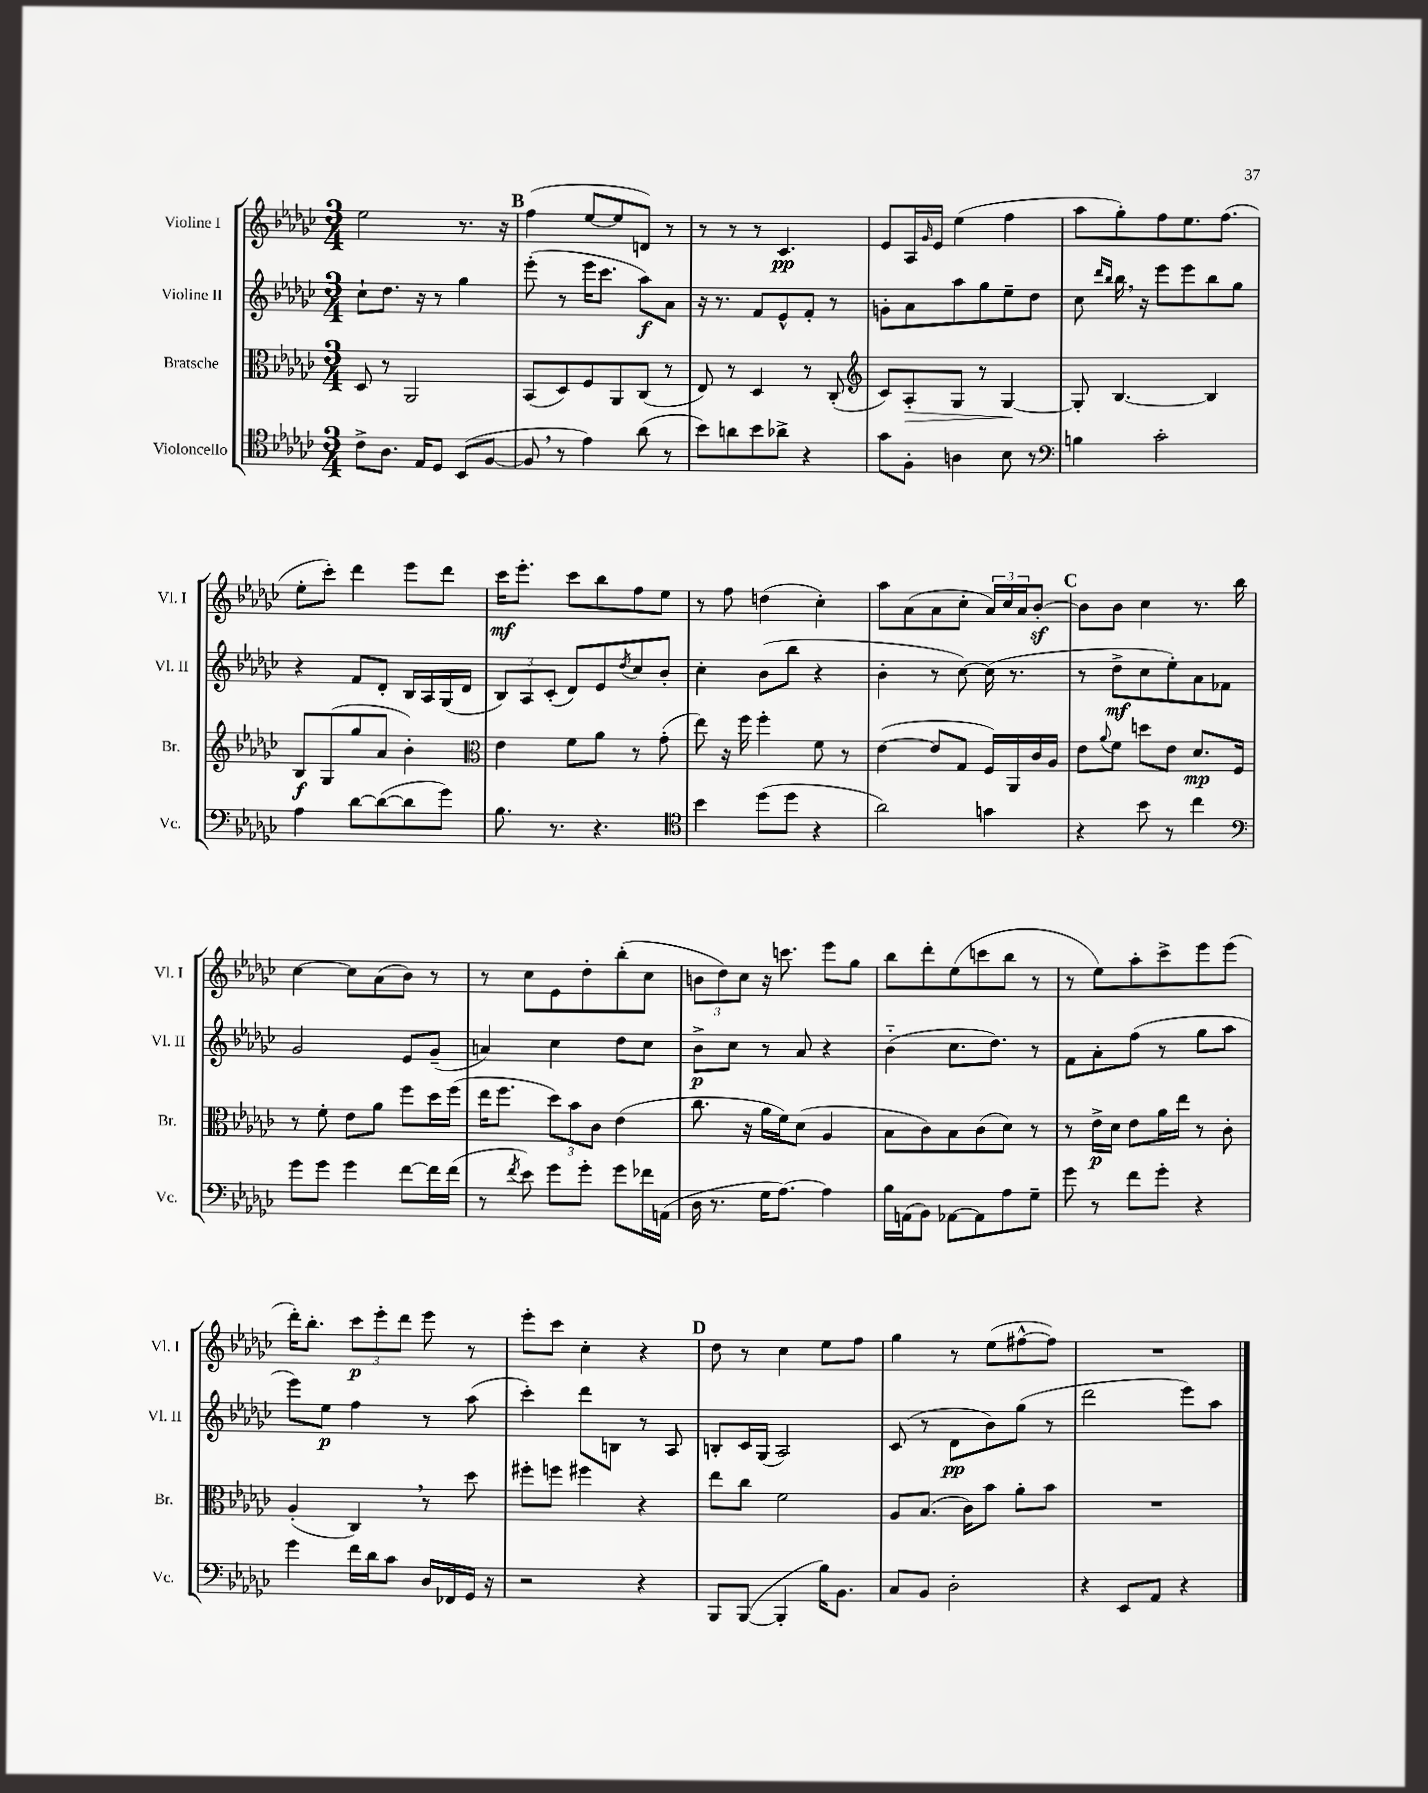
<<
\new StaffGroup <<
\new Staff = "s0" \with { instrumentName = "Violine I" shortInstrumentName = "Vl. I" } {
    \clef treble \key ges \major \numericTimeSignature \time 3/4
    ees''2 r8. r16 |
    \mark \markup { \bold "B" } f''4( ees''8~ ees''8 d'8) r8 |
    r8 r8 r8 ces'4.\pp |
    ees'8 aes16 \grace { ges'16 } ees'16 ees''4( f''4 |
    aes''8 ges''8-.) f''8 ees''8. f''8.( |
    ees''8-. ces'''8-.) des'''4 ees'''8 des'''8 |
    ces'''16\mf ees'''8.-. ces'''8 bes''8 f''8 ees''8 |
    r8 f''8 d''4( ces''4-.) |
    aes''8 aes'8( aes'8 ces''8-. \tuplet 3/2 { aes'16) ces''16 aes'16 } bes'8~-.\sf |
    \mark \markup { \bold "C" } bes'8 bes'8 ces''4 r8. bes''16 |
    ces''4~ ces''8 aes'8( bes'8) r8 |
    r8 ces''8 ees'8 des''8-. bes''8-.( ces''8 |
    \tuplet 3/2 { b'8 des''8) ces''8 } r16 c'''8. ees'''8 ges''8 |
    bes''8 des'''8-. ees''8( c'''8 bes''8 r8 |
    r8 ees''8) aes''8-. ces'''8-> ees'''8 ees'''8( |
    des'''16-.) bes''8.-. \tuplet 3/2 { ces'''8\p ees'''8-. des'''8 } ees'''8 r8 |
    ees'''8-. ces'''8 ces''4-. r4 |
    \mark \markup { \bold "D" } des''8 r8 ces''4 ees''8 f''8 |
    ges''4 r8 ees''8( fis''8~-^ fis''8) |
    R2. \bar "|." |
}
\new Staff = "s1" \with { instrumentName = "Violine II" shortInstrumentName = "Vl. II" } {
    \clef treble \key ges \major \numericTimeSignature \time 3/4
    ces''8-! des''8. r16 r8 ges''4 |
    \mark \markup { \bold "B" } ees'''8-.( r8 ees'''16 ces'''8. aes''8\f) aes'8 |
    r16 r8. f'8 ees'8-^ f'8-. r8 |
    g'8-. aes'8 aes''8 ges''8 ees''8-- des''8 |
    ces''8 \grace { des'''16 bes''16 } bes''16 \breathe r16 ees'''8 ees'''8 bes''8 ges''8 |
    r4 f'8 des'8-. bes16 aes16 ges16( des'16 |
    \tuplet 3/2 { bes8) aes8 ces'8-.( } des'8) ees'8 \acciaccatura { des''8 } ces''8 bes'8-. |
    ces''4-. bes'8( bes''8 r4 |
    bes'4-. r8 ces''8~) ces''16( r8. |
    \mark \markup { \bold "C" } r8 des''8->\mf ces''8 ees''8-.) aes'8 fes'8 |
    ges'2 ees'8 ges'8--( |
    a'4) ces''4 des''8 ces''8 |
    bes'8->\p ces''8 r8 aes'8 r4 |
    bes'4-_( ces''8. des''8.) r8 |
    f'8 aes'8-. f''8( r8 ges''8 aes''8 |
    ees'''8) ees''8\p f''4 r8 aes''8( |
    ces'''4-.) des'''8 b8 r8 aes8 |
    \mark \markup { \bold "D" } b8-. ces'16 ges16( aes2) |
    ces'8( r8 des'8\pp bes'8) ges''8( r8 |
    des'''2 ees'''8) aes''8 \bar "|." |
}
\new Staff = "s2" \with { instrumentName = "Bratsche" shortInstrumentName = "Br." } {
    \clef alto \key ges \major \numericTimeSignature \time 3/4
    des8 r8 aes,2 |
    \mark \markup { \bold "B" } bes,8( des8) f8 aes,8 ces8( r8 |
    ees8) r8 des4 r8 ces8-.( |
    \clef treble ces'8) aes8-.\> ges8 r8 ges4~\! |
    ges8-. bes4.~ bes4 |
    bes8\f ges8( ges''8 aes'8 bes'4-.) |
    \clef alto ees'4 f'8 aes'8 r8 ges'8-.( |
    ees''8) r16 f''16 f''4-. f'8 r8 |
    ees'4~( ees'8 ges8 f16) aes,16 ces'16 aes16 |
    \mark \markup { \bold "C" } ees'8 \appoggiatura { aes'8 } f'8 d''8 ees'8 des'8.\mp f16 |
    r8 f'8-. ees'8 aes'8 f''8 des''16 f''16( |
    ees''16 f''8. \tuplet 3/2 { des''8) bes'8 ces'8 } ees'4( |
    ces''8. r16 aes'16 f'16) des'8( aes4 |
    bes8 ces'8) bes8 ces'8( des'8) r8 |
    r8 ees'16->\p des'16 ees'8 aes'16 ees''16 r8 ces'8-. |
    aes4-.( ces4) \breathe r8 des''8 |
    fis''8-. f''8 fis''4 r4 |
    \mark \markup { \bold "D" } ees''8 ces''8 f'2 |
    aes8 bes8.( ces'16) bes'8 aes'8-. bes'8 |
    R2. \bar "|." |
}
\new Staff = "s3" \with { instrumentName = "Violoncello" shortInstrumentName = "Vc." } {
    \clef tenor \key ges \major \numericTimeSignature \time 3/4
    ces'8-> aes8. ees16 des8 bes,8( f8~ |
    \mark \markup { \bold "B" } f8 \breathe r8 ees'4) aes'8( r8 |
    bes'8) a'8 bes'8 aes'8-> r4 |
    ges'8 f8-. a4 bes8 r8 |
    \clef bass b4 ces'2-. |
    aes4 des'8~ des'8~( des'8 ges'8) |
    bes8. r8. r4. |
    \clef tenor bes'4 des''8( des''8 r4 |
    aes'2) g'4 |
    \mark \markup { \bold "C" } r4 bes'8 r8 ces''4 |
    \clef bass ges'8 ges'8 ges'4 f'8~ f'16 f'16( |
    r8 \acciaccatura { f'8 } ees'8) ges'8 ges'8-. ges'8 fes'16 a,16( |
    des16 r8. ges16 aes8.~) aes4 |
    bes16 a,16( bes,8) aes,8~ aes,8 aes8 ges8-- |
    ges'8 r8 f'8 ges'8-. r4 |
    ges'4 f'16 des'16 ces'8 des16 fes,16 ges,16 r16 |
    r2 r4 |
    \mark \markup { \bold "D" } bes,,8 bes,,8~( bes,,4-. bes16) bes,8. |
    ces8 bes,8 des2-. |
    r4 ees,8 aes,8 r4 \bar "|." |
}
>>
>>
\layout { \context { \Score \remove "Bar_number_engraver" } }
